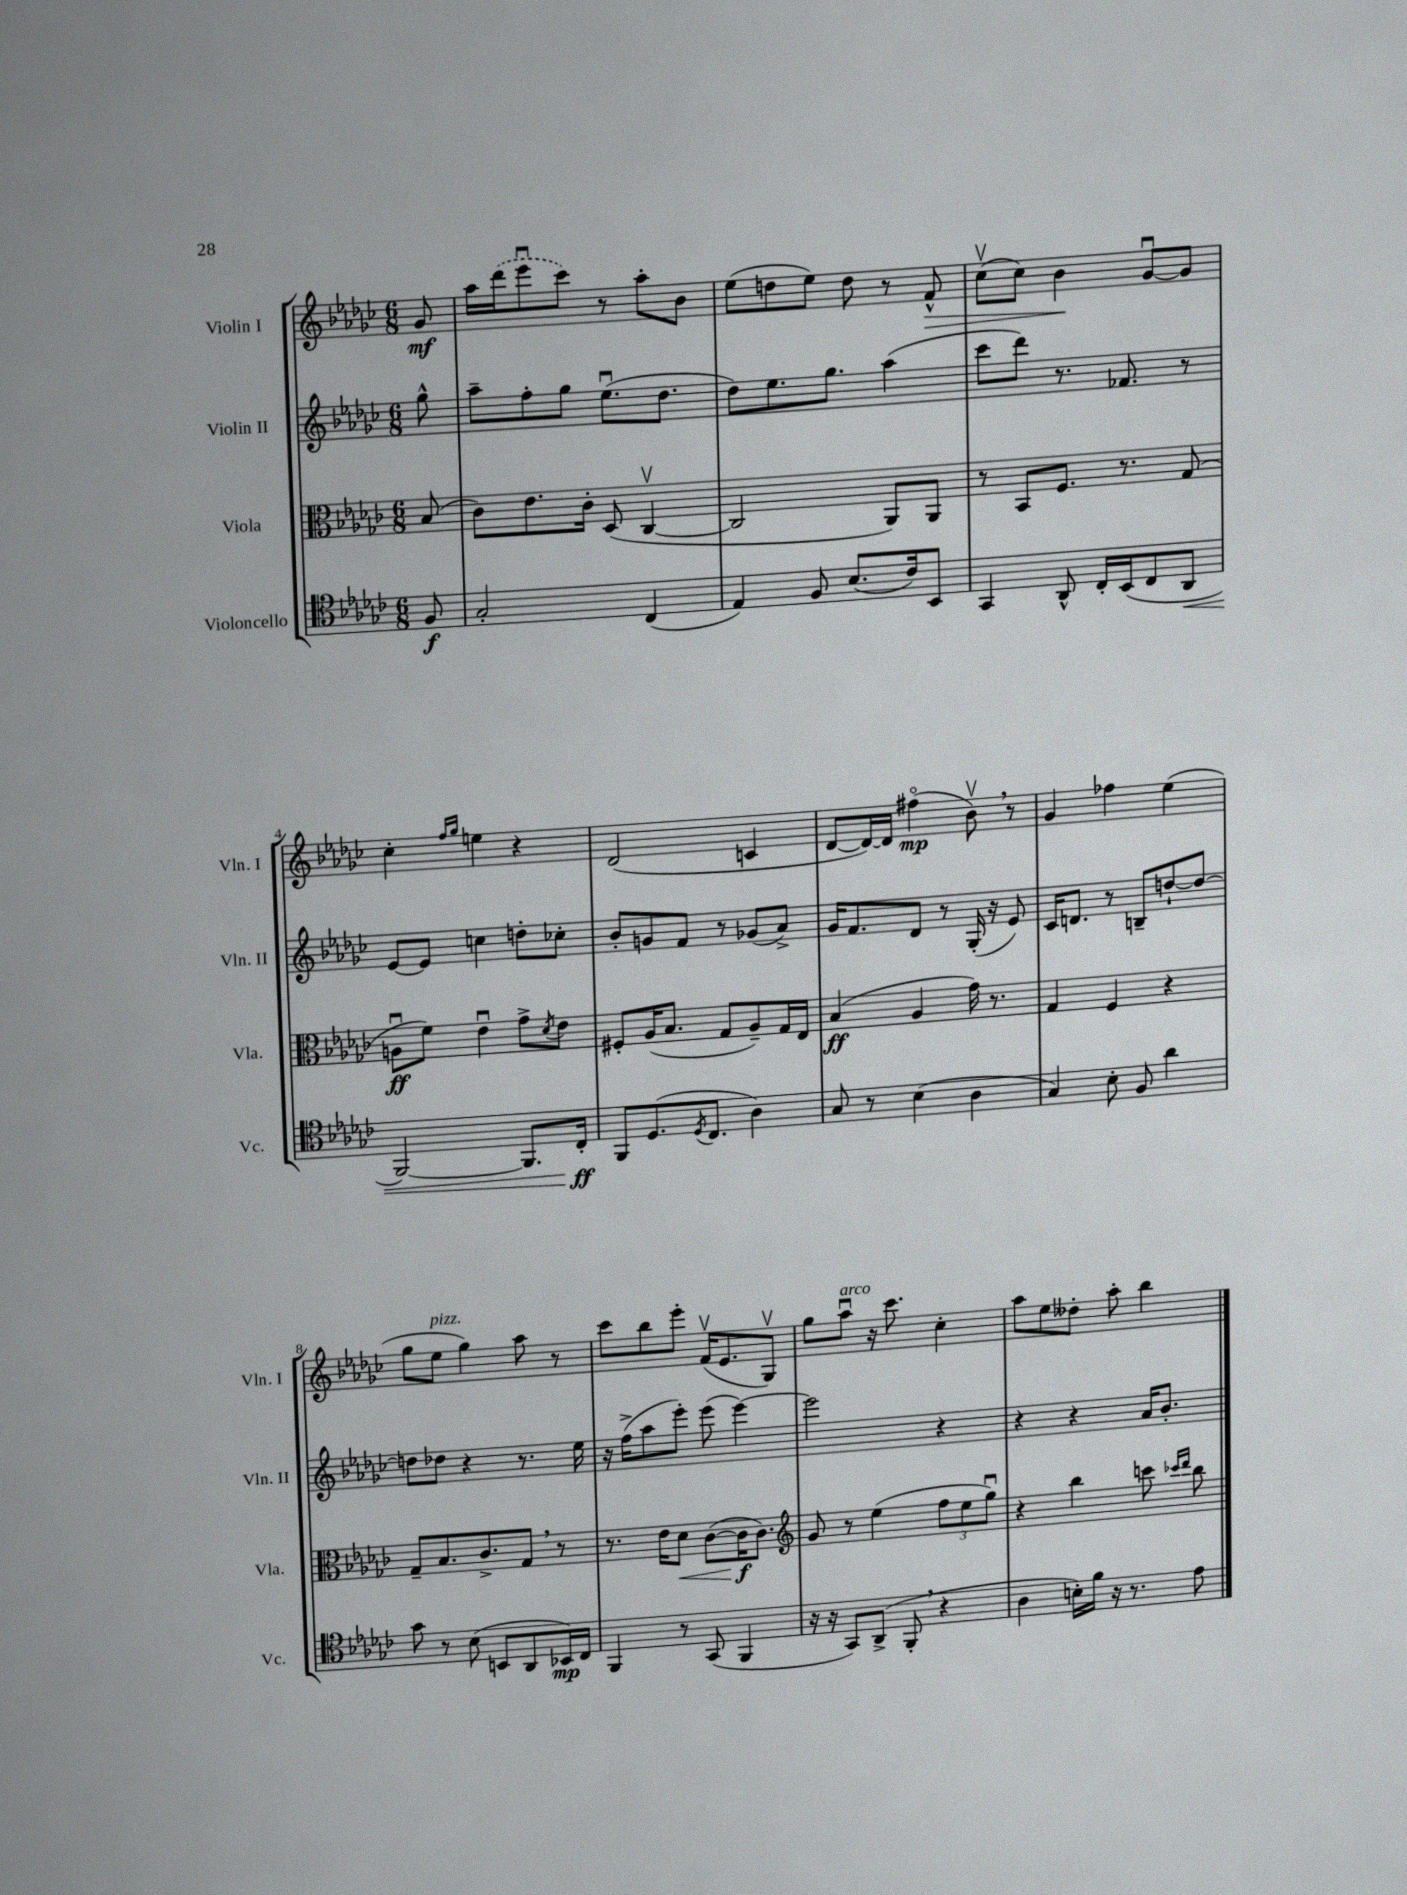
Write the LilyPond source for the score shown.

<<
\new StaffGroup <<
\new Staff = "s0" \with { instrumentName = "Violin I" shortInstrumentName = "Vln. I" } {
    \clef treble \key ges \major \numericTimeSignature \time 6/8 \partial 8
    ges'8\mf |
    aes''16 \once \slurDashed des'''16( ees'''8\downbow ces'''8) r8 aes''8-. bes'8 |
    ees''8( d''8 ees''8) d''8 r8 f'8-^\> |
    ces''8\upbow( ces''8) bes'4\! ges'8~\downbow ges'8 |
    ces''4-. \grace { f''16 ges''16 } e''4 r4 |
    des'2( c'4 |
    des'8~ des'16~) des'16 fis''4\flageolet\mp( bes'8\upbow) \breathe r8 |
    ges'4 fes''4 ees''4( |
    ges''8 ees''8^\markup { \italic "pizz." } ges''4) aes''8 r8 |
    ces'''8 bes''8 ees'''8-. f'16\upbow( ees'8. ges8\upbow) |
    ges''8 aes''8\downbow^\markup { \italic "arco" } r16 ces'''8. ces''4-. |
    aes''8 ees''8 deses''8-. aes''8-. bes''4 \bar "|." |
}
\new Staff = "s1" \with { instrumentName = "Violin II" shortInstrumentName = "Vln. II" } {
    \clef treble \key ges \major \numericTimeSignature \time 6/8 \partial 8
    ges''8-^ |
    aes''8-- f''8-. ges''8 ees''8.\downbow( des''8. |
    des''8) ees''8. ges''8. aes''4( |
    ces'''8 des'''8) r8. fes'8. r8 |
    ees'8~ ees'8 c''4 d''8-. ces''8-. |
    bes'8-. g'8 f'8 r8 ges'8( aes'8->) |
    ges'16 f'8. des'8 r8 ges16-.( r16 ees'8) |
    ces'16 d'8. r8 b8-- d''8~-! d''8~ |
    d''8 des''8 r4 r8. ees''16 |
    r16 f''16->( aes''8 ees'''8-.) ees'''8( ees'''4~) |
    ees'''2 r4 |
    r4 r4 aes'16 bes'8.-. \bar "|." |
}
\new Staff = "s2" \with { instrumentName = "Viola" shortInstrumentName = "Vla." } {
    \clef alto \key ges \major \numericTimeSignature \time 6/8 \partial 8
    bes8( |
    ces'8) ees'8. ces'16-. des8( ces4~\upbow |
    ces2 aes,8) aes,8 |
    r8 bes,8 f8. r8. ges8( |
    a8\downbow\ff f'8) ees'4\downbow ges'8-> \acciaccatura { des'8 } ees'8 |
    fis8-. aes16( bes8. ges8 aes8--) ges16 ees16 |
    bes4\ff( aes4 ges'16) r8. |
    ges4 f4 r4 |
    ges8-- bes8. ces'8.-> ges8 \breathe r8 |
    r8. ees'16 des'8\< ces'8~( ces'16\f\! ces'8.) |
    \clef treble ges'8 r8 ees''4( \tuplet 3/2 { f''8 ees''8 ges''8\downbow) } |
    r4 bes''4 c'''8 \grace { ces'''16 des'''16 } bes''8 \bar "|." |
}
\new Staff = "s3" \with { instrumentName = "Violoncello" shortInstrumentName = "Vc." } {
    \clef tenor \key ges \major \numericTimeSignature \time 6/8 \partial 8
    f8\f |
    ges2-. ces4( |
    ees4) f8 bes8.( ces'16) bes,8 |
    ges,4 aes,8-^ ces16-. bes,16( ces8 aes,8\< |
    f,2~) f,8. ces16-.\ff\! |
    f,8 des8.( \acciaccatura { des8 } ces8. aes4) |
    ges8 r8 bes4( aes4 |
    ges4) bes8-. f8 aes'4 |
    ges'8 r8 bes8( b,8 aes,8 bes,16\mp) ces16 |
    f,4 r8 ges,8( f,4 |
    r16 r16 ges,8) aes,8->( f,8-. \breathe r4 |
    aes4 b16-.) f'16 r16 r8. ees'8 \bar "|." |
}
>>
>>
